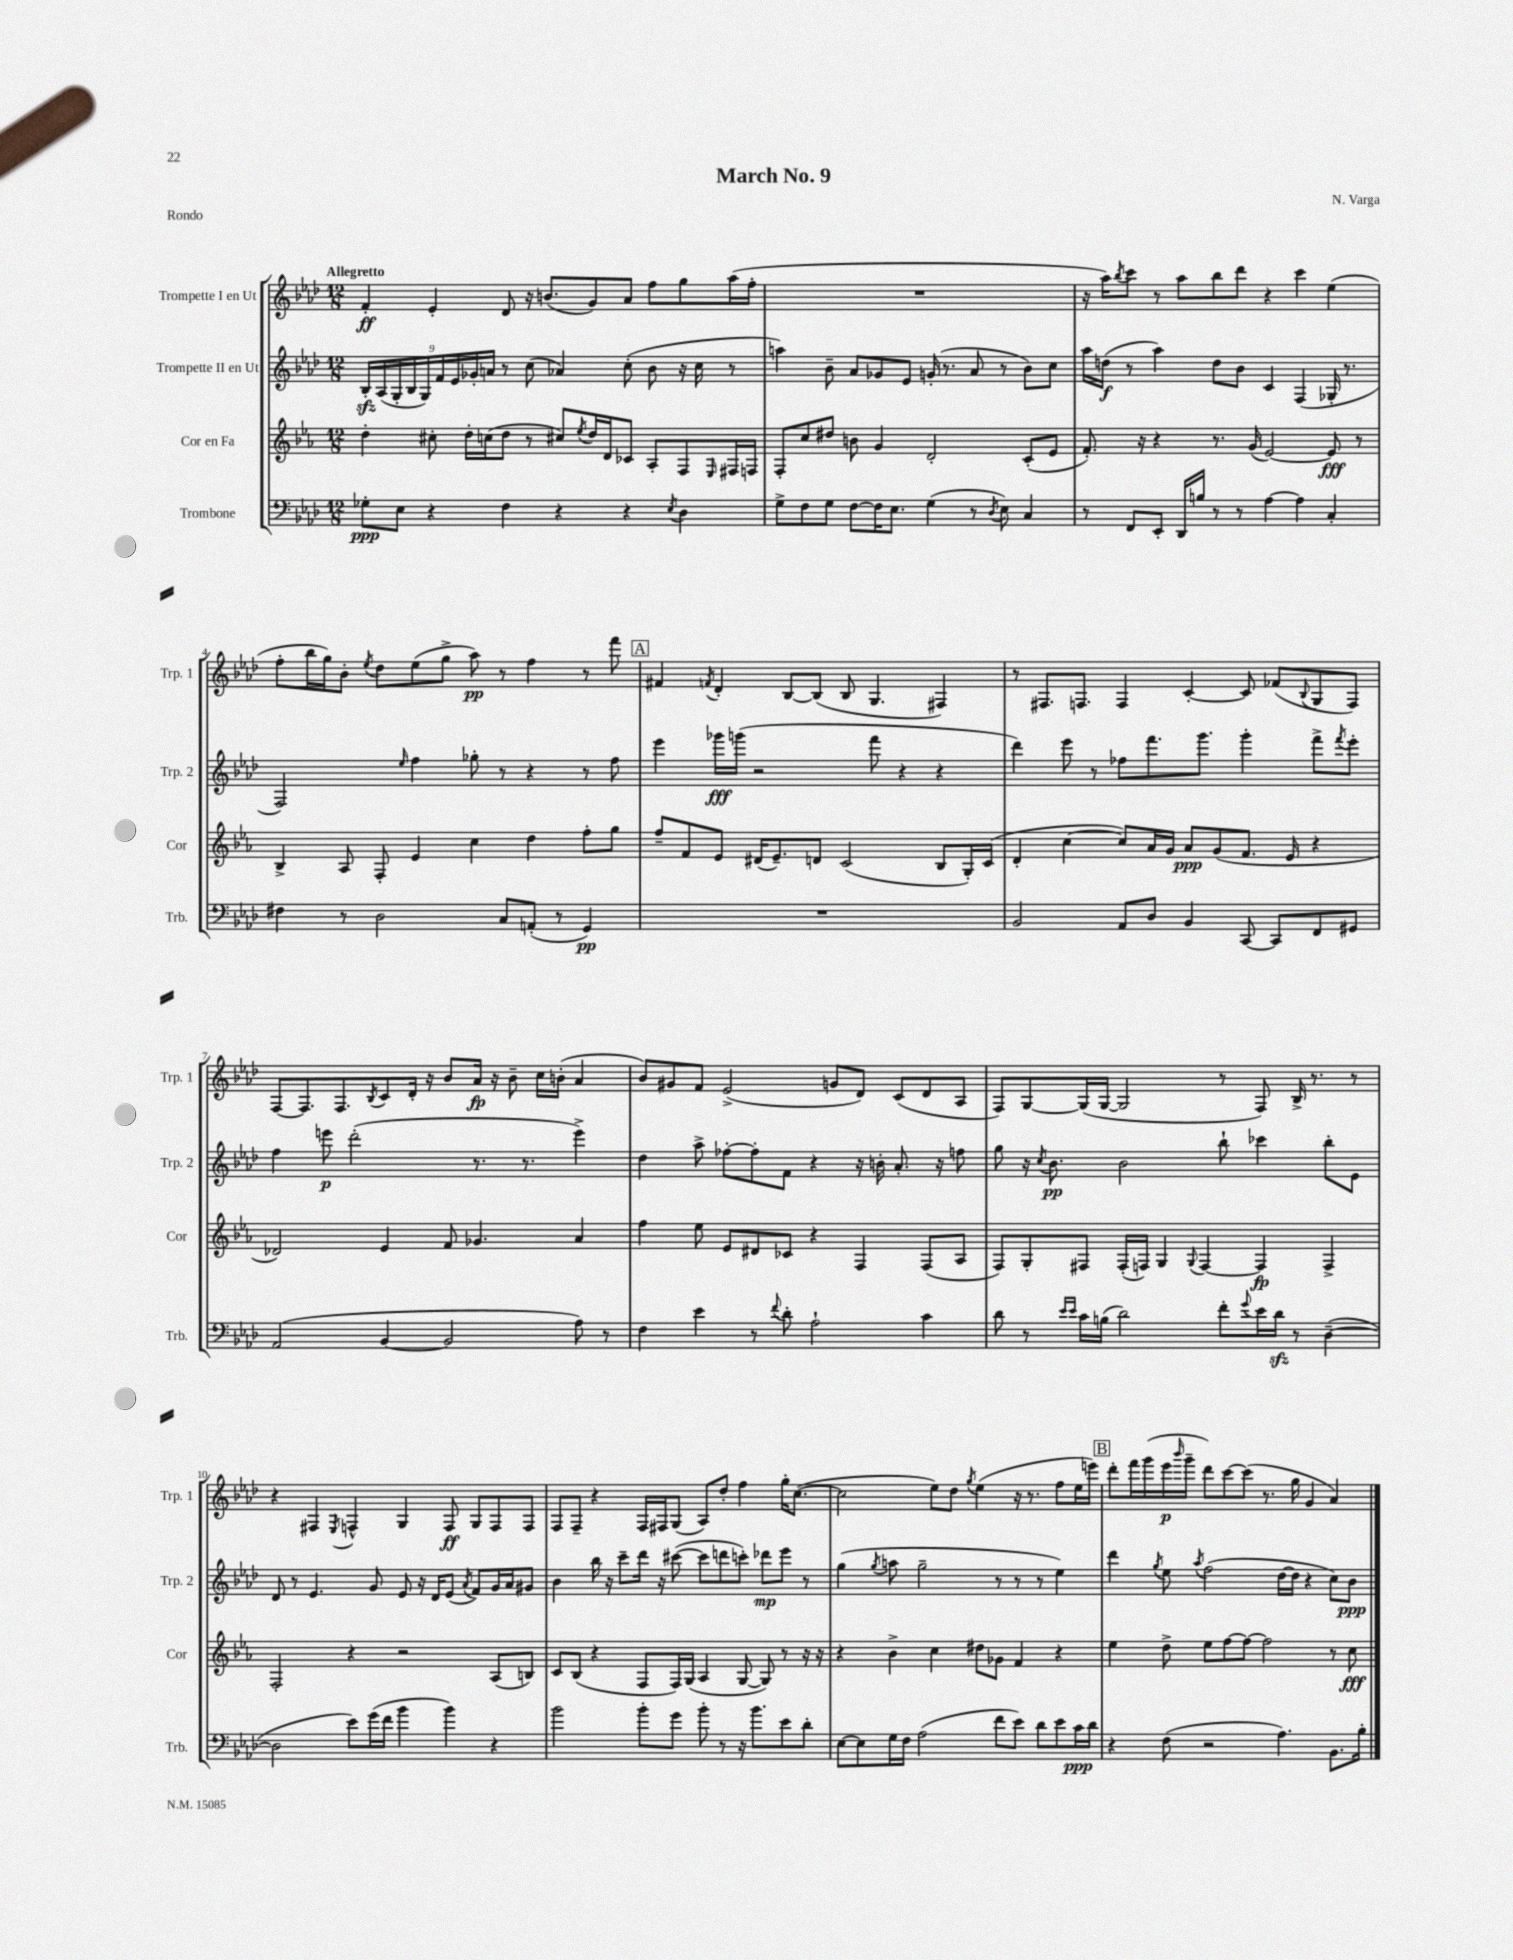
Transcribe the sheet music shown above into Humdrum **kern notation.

**kern	**dynam	**kern	**dynam	**kern	**dynam	**kern	**dynam
*part4	*part4	*part3	*part3	*part2	*part2	*part1	*part1
*staff4	*staff4	*staff3	*staff3	*staff2	*staff2	*staff1	*staff1
*I"Trombone	*	*I"Cor en Fa	*	*I"Trompette II en Ut	*	*I"Trompette I en Ut	*
*I'Trb.	*	*I'Cor	*	*I'Trp. 2	*	*I'Trp. 1	*
*clefF4	*	*clefG2	*	*clefG2	*	*clefG2	*
*k[b-e-a-d-]	*	*k[b-e-a-]	*	*k[b-e-a-d-]	*	*k[b-e-a-d-]	*
*M12/8	*	*M12/8	*	*M12/8	*	*M12/8	*
=1	=1	=1	=1	=1	=1	=1	=1
!	!	!	!	!	!	!LO:TX:a:B:t=Allegretto	!
8G-X'\L	ppp	4dd'\	.	18B-zz'/LL	.	4f'/	ff
.	.	.	.	(18A-/	.	.	.
.	.	.	.	18G'/	.	.	.
8E-\J	.	.	.	.	.	.	.
.	.	.	.	18B-/	.	.	.
.	.	.	.	18G/)	.	.	.
4r	.	8cc#X'\	.	.	.	4e-'/	.
.	.	.	.	18f/	.	.	.
.	.	.	.	18e-/	.	.	.
.	.	16dd'\LL	.	.	.	.	.
.	.	.	.	18g-X'/	.	.	.
.	.	(16ccn\J	.	.	.	.	.
.	.	.	.	18an/JJ	.	.	.
4F\	.	8dd\J	.	8r	.	8d-/	.
.	.	8r	.	(8cc\	.	16r	.
.	.	.	.	.	.	(8.bn/L	.
4r	.	8cc#X/L)	.	4a-X/)	.	.	.
.	.	8qee-/	.	.	.	.	.
.	.	16dd/L	.	.	.	8g/)	.
.	.	16d/J	.	.	.	.	.
4r	.	8c-X/J	.	(8cc'\	.	8a-/J	.
.	.	8A-'/L	.	8b-\	.	8ff\L	.
8qE-/	.	.	.	.	.	.	.
4D-\	.	8F/	.	16r	.	8gg\	.
.	.	.	.	16cc\	.	.	.
.	.	16qqE-/	.	.	.	.	.
.	.	16F#X/L	.	8r	.	(16aa-\L	.
.	.	16Fn/JJ	.	.	.	16ff'\JJ	.
=2	=2	=2	=2	=2	=2	=2	=2
8G^\L	.	8F'/L	.	4aan\)	.	1.r	.
8F\	.	8cc/	.	.	.	.	.
8G\J	.	8dd#X/J	.	8b-~\	.	.	.
[8F\L	.	8bn\	.	8a-/L	.	.	.
16F\K]	.	4g/	.	8g-X/	.	.	.
8.E-\J	.	.	.	.	.	.	.
.	.	.	.	8e-/J	.	.	.
(4G\	.	2d'/	.	(16gn'/	.	.	.
.	.	.	.	8.r	.	.	.
8r	.	.	.	8a-/	.	.	.
8qD-/	.	.	.	.	.	.	.
8E-\)	.	.	.	8r	.	.	.
4C/	.	(8c'/L	.	8b-\L)	.	.	.
.	.	8e-/J	.	8cc\J	.	.	.
=3	=3	=3	=3	=3	=3	=3	=3
8r	.	8.f'/)	.	16aa-\LL	.	16r	.
.	.	.	.	(16ddn\JJ	f	16aa-\KL)	.
.	.	.	.	.	.	8qbb-/	.
8FF/L	.	.	.	8r	.	8ccc\J	.
.	.	16r	.	.	.	.	.
8EE-'/J	.	4r	.	4aa-\)	.	8r	.
16DD-/LL	.	.	.	.	.	8aa-\L	.
16Bn/JJ	.	.	.	.	.	.	.
8r	.	8.r	.	8dd\L	.	8bb-\	.
8r	.	.	.	8b-\J	.	8ddd-\J	.
.	.	(16g/	.	.	.	.	.
[4A-\	.	[2e-/)	.	4c/	.	4r	.
4A-\]	.	.	.	(4F/	.	4ccc\	.
4C'/	.	8e-/]	fff	16G-X'/	.	(4ee-\	.
.	.	.	.	8.r	.	.	.
.	.	8r	.	.	.	.	.
!!LO:LB:g=z
=4	=4	=4	=4	=4	=4	=4	=4
4F#X\	.	4B-^/	.	2F/)	.	8ff'\L	.
.	.	.	.	.	.	16bb-\L	.
.	.	.	.	.	.	16gg\J)	.
8r	.	8A-/	.	.	.	8b-'\J	.
.	.	.	.	.	.	8qee-/	.
2D-\	.	8F'/	.	.	.	8dd-\L	.
.	.	.	.	16qqee-/	.	.	.
.	.	4e-/	.	4ff\	.	(8ee-\	.
.	.	.	.	.	.	8gg^\J	.
.	.	4cc\	.	8gg-X'\	.	8aa-\)	pp
8C/L	.	.	.	8r	.	8r	.
(8AAn'/J	.	4dd\	.	4r	.	4ff\	.
8r	.	.	.	.	.	.	.
4GG/)	pp	8ff'\L	.	8r	.	8r	.
.	.	8gg\J	.	8ff\	.	8fff\	.
!!LO:REH:place=s1:t=A
=5	=5	=5	=5	=5	=5	=5	=5
1.r	.	8ff~/L	.	4eee-\	.	4f#X/	.
.	.	8f/	.	.	.	.	.
.	.	.	.	.	.	8qfn/	.
.	.	8e-/J	.	16ggg-X\LL	fff	4d-'/	.
.	.	.	.	(16gggn\JJ	.	.	.
.	.	(16d#X/KL	.	2r	.	.	.
.	.	8.e-~/)	.	.	.	.	.
.	.	.	.	.	.	[8B-/L	.
.	.	8dn/J	.	.	.	(8B-/J]	.
.	.	(2c/	.	.	.	8B-/	.
.	.	.	.	8fff\	.	4.G/	.
.	.	.	.	4r	.	.	.
.	.	8B-/L	.	4r	.	4F#X/)	.
.	.	16G'/L)	.	.	.	.	.
.	.	(16c/JJ	.	.	.	.	.
=6	=6	=6	=6	=6	=6	=6	=6
2BB-/	.	4d'/	.	4ddd-\)	.	8r	.
.	.	.	.	.	.	8.F#X/L	.
.	.	[4cc\	.	8eee-\	.	.	.
.	.	.	.	.	.	8.Fn/J	.
.	.	.	.	8r	.	.	.
8AA-/L	.	8cc/L])	.	8ff-X\L	.	4F/	.
8D-/J	.	16a-/L	.	8.fff\	.	.	.
.	.	16g/JJ	.	.	.	.	.
4BB-/	.	8a-/L	ppp	.	.	[4c'/	.
.	.	.	.	8.ggg\J	.	.	.
.	.	(8g/	.	.	.	.	.
[8CC/	.	8.f/J	.	4ggg'\	.	8c/]	.
8CC/L]	.	.	.	.	.	(8f-X/L	.
.	.	16e-/	.	.	.	.	.
.	.	.	.	.	.	8qqB-/	.
8FF/	.	4r	.	8fff^\L	.	8G/	.
.	.	.	.	8qfff/	.	.	.
8GG#X/J	.	.	.	8eee-'\J	.	8F/J)	.
!!LO:LB:g=z
=7	=7	=7	=7	=7	=7	=7	=7
(2AA-/	.	2d-X/)	.	4ff\	.	[8F/L	.
.	.	.	.	.	.	8.F/]	.
.	.	.	.	8eeen\	p	.	.
.	.	.	.	.	.	8.F/	.
.	.	.	.	(2ddd-'\	.	.	.
.	.	.	.	.	.	8qB-/	.
[4BB-/	.	4e-/	.	.	.	8c/	.
.	.	.	.	.	.	16d-'/Jk	.
.	.	.	.	.	.	16r	.
2BB-/]	.	8f/	.	.	.	8b-/L	.
.	.	4.g-X/	.	8.r	.	16a-/Jk	fp
.	.	.	.	.	.	16r	.
.	.	.	.	.	.	8b-~\	.
.	.	.	.	8.r	.	.	.
.	.	.	.	.	.	16cc\LL	.
.	.	.	.	.	.	(16bn'\JJ	.
8A-\)	.	4a-/	.	4eee^\)	.	4a-/	.
8r	.	.	.	.	.	.	.
=8	=8	=8	=8	=8	=8	=8	=8
4F\	.	4ff\	.	4dd-\	.	8b-/L)	.
.	.	.	.	.	.	8g#X/	.
4e-\	.	8ee-\	.	8aa-^\	.	8f/J	.
.	.	8e-/L	.	[8ff-X'\L	.	(2e-^/	.
8r	.	8d#X/	.	8ff-'\]	.	.	.
8qqf/	.	.	.	.	.	.	.
8d-'\	.	8c-X/J	.	8f\J	.	.	.
2A-`\	.	4r	.	4r	.	.	.
.	.	.	.	.	.	8gn/L	.
.	.	4F/	.	16r	.	8d-/J)	.
.	.	.	.	16bn'\	.	.	.
.	.	.	.	8.a-'/	.	(8c/L	.
4c\	.	(8F/L	.	.	.	8d-/	.
.	.	.	.	16r	.	.	.
.	.	8A-/J	.	8ffn\	.	8A-/J	.
=9	=9	=9	=9	=9	=9	=9	=9
8d-\	.	8F/L)	.	8gg\	.	8F/L)	.
8r	.	8G'/	.	16r	.	[8G/	.
.	.	.	.	8qcc/	.	.	.
.	.	.	.	8.b-\	pp	.	.
16qqe-/LL	.	.	.	.	.	.	.
16qqe-/JJ	.	.	.	.	.	.	.
16c\LL	.	8F#X/J	.	.	.	(16G/L]	.
(16Bn\JJ	.	.	.	.	.	[16G/JJ	.
2d-\)	.	(16F#'/LL	.	2b-\	.	2G/]	.
.	.	16Fn/JJ)	.	.	.	.	.
.	.	4G/	.	.	.	.	.
.	.	8qqG/	.	.	.	.	.
.	.	[4F/	.	.	.	.	.
8f'\L	.	.	.	8bb-`\	.	8r	.
8qqg/	.	.	.	.	.	.	.
16e-\L	.	4F/]	fp	4ccc-X\	.	8F/)	.
16d-zz\JJ	.	.	.	.	.	.	.
8r	.	.	.	.	.	16B-^/	.
.	.	.	.	.	.	8.r	.
([4D-~\	.	4F^/	.	8bb-'\L	.	.	.
.	.	.	.	8e-\J	.	8r	.
!!LO:LB:g=z
=10	=10	=10	=10	=10	=10	=10	=10
2D-\]	.	2F'/	.	8d-/	.	4r	.
.	.	.	.	8r	.	.	.
.	.	.	.	4.e-/	.	4F#X/	.
.	.	.	.	.	.	8qE-/	.
8e-\L)	.	4r	.	.	.	4Fn^^/	.
(16g\L	.	.	.	8g/	.	.	.
16f\JJ	.	.	.	.	.	.	.
4b-\	.	2r	.	8e-/	.	4G/	.
.	.	.	.	16r	.	.	.
.	.	.	.	16d-/KL	.	.	.
4b-\)	.	.	.	(8e-/J	.	8F/	ff
.	.	.	.	8qa-/	.	.	.
.	.	.	.	8f/L)	.	8G/L	.
4r	.	(8A-/L	.	16g/L	.	8F/	.
.	.	.	.	16a-/J	.	.	.
.	.	8Bn/J)	.	8g#X/J	.	8F/J	.
=11	=11	=11	=11	=11	=11	=11	=11
2b-\	.	8c/L	.	4b-\	.	8F/L	.
.	.	(8B-/J	.	.	.	8F~/J	.
.	.	4r	.	16bb-\	.	4r	.
.	.	.	.	16r	.	.	.
.	.	.	.	8ccc~\L	.	.	.
8b-'\L	.	8F/L	.	16ddd-\Jk	.	16F/LL	.
.	.	.	.	16r	.	16F#X/J	.
8g\J	.	16F/L)	.	([8ccc#X\	.	(8G/J	.
.	.	(16G/JJ	.	.	.	.	.
8b-'\	.	4A-/	.	8ccc#\L]	.	8A-/L)	.
8r	.	.	.	8dddn\	.	8dd-'/J	.
16r	.	[8G/	.	8cccn'\J)	.	4ff\	.
8.b-\L	.	.	.	.	.	.	.
.	.	8G/])	.	8ddd-X\L	mp	.	.
8e-\	.	8r	.	8eee-\J	.	16gg'\KL	.
.	.	.	.	.	.	([8.cc\J	.
8d-'\J	.	16r	.	8r	.	.	.
.	.	16r	.	.	.	.	.
=12	=12	=12	=12	=12	=12	=12	=12
[8E-\L	.	4r	.	(4gg\	.	2cc\]	.
8E-\]	.	.	.	.	.	.	.
.	.	.	.	8qgg/	.	.	.
16G\L	.	4b-^\	.	8aan\	.	.	.
16F\JJ	.	.	.	.	.	.	.
(2A-\	.	.	.	2gg~\	.	.	.
.	.	4cc\	.	.	.	8ee-\L)	.
.	.	.	.	.	.	8dd-\J	.
.	.	.	.	.	.	8qgg/	.
.	.	8dd#X\L	.	.	.	(4ee-\	.
8f\L	.	8g-X\J	.	8r	.	.	.
8e-\J)	.	4f/	.	8r	.	16r	.
.	.	.	.	.	.	8.r	.
8d-\L	.	.	.	8r	.	.	.
8e-\	.	4r	.	4ee-\)	.	8ff\L	.
16c\L	ppp	.	.	.	.	16ee-\L	.
16d-\JJ	.	.	.	.	.	16eeen\JJ)	.
!!LO:REH:place=s1:t=B
=13	=13	=13	=13	=13	=13	=13	=13
4r	.	4ee-\	.	4ddd-\	.	8ddd-'\L	.
.	.	.	.	.	.	16fff\L	.
.	.	.	.	.	.	(16ggg\	.
.	.	.	.	8qgg/	.	.	.
(8F\	.	8dd^\	.	8ee-\	.	16eee-\	p
.	.	.	.	.	.	16qqbbb-/	.
.	.	.	.	.	.	16ggg~\JJ	.
.	.	.	.	8qaa-/	.	.	.
2r	.	8ee-\L	.	(2ff\	.	8ddd-\L)	.
.	.	[8ff\	.	.	.	[8ccc\	.
.	.	8ff\J_	.	.	.	(8ccc\J]	.
.	.	2ff\]	.	.	.	8.r	.
4.A-\)	.	.	.	[16dd-\LL	.	.	.
.	.	.	.	16dd-\JJ]	.	16gg\	.
.	.	.	.	4r	.	4g/	.
8.BB-\L	.	8r	.	8cc\L)	.	4a-/)	.
.	.	8cc\	fff	8b-\J	ppp	.	.
16B-'\Jk	.	.	.	.	.	.	.
==	==	==	==	==	==	==	==
*-	*-	*-	*-	*-	*-	*-	*-
